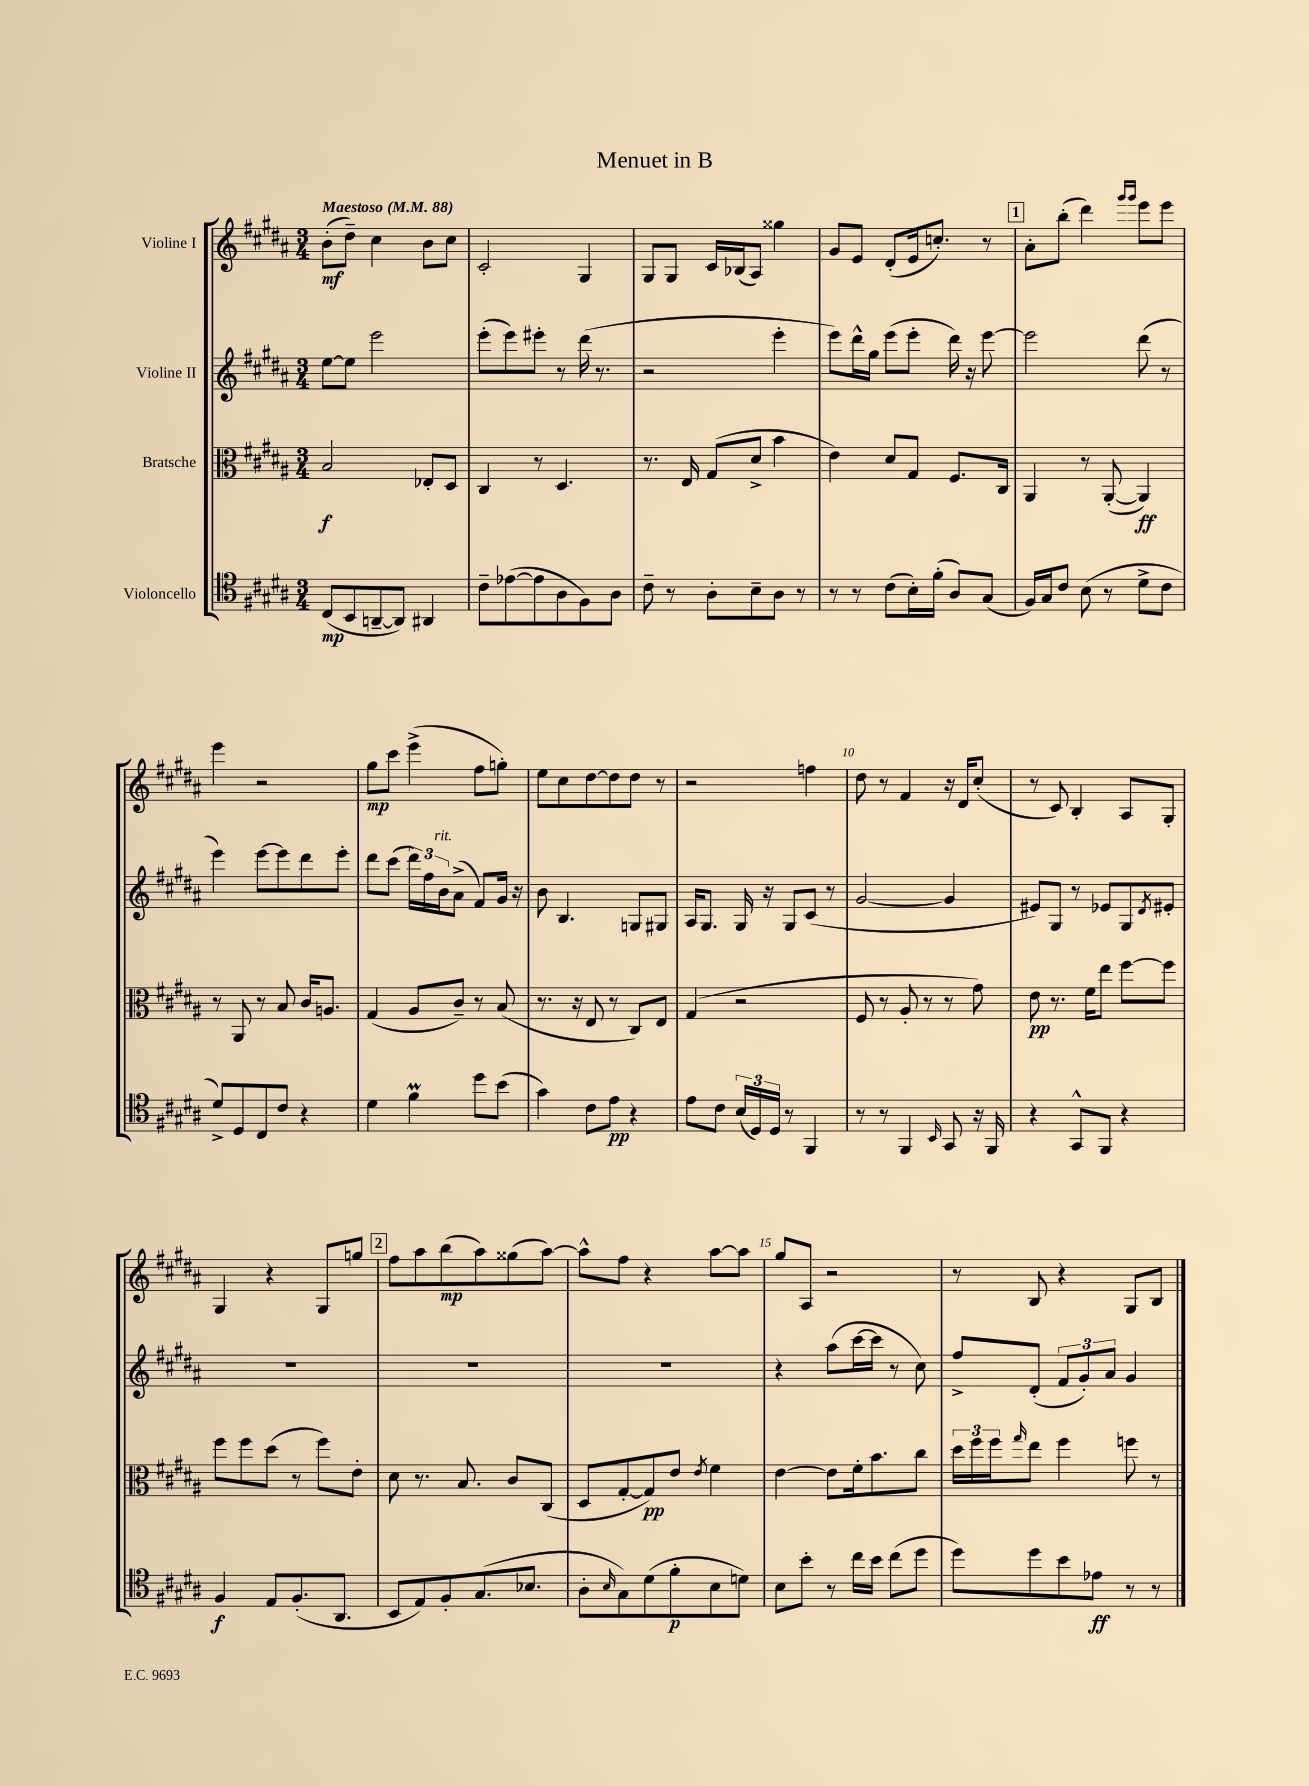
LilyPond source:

\header { title = "Menuet in B" }
<<
\new StaffGroup <<
\new Staff = "s0" \with { instrumentName = "Violine I" } {
    \clef treble \key b \major \numericTimeSignature \time 3/4 \tempo "Maestoso" 4 = 88
    b'8-.\mf( dis''8--) cis''4 b'8 cis''8 |
    cis'2-. gis4 |
    gis8 gis8 cis'16 bes16( ais8) gisis''4 |
    gis'8 e'8 dis'8-.( e'16 c''8.-.) r8 |
    \mark \markup { \box "1" } ais'8-. b''8-.( dis'''4) \grace { gis'''16 gis'''16 } e'''8 e'''8 |
    e'''4 r2 |
    gis''8\mp cis'''8 e'''4->( fis''8 g''8-.) |
    e''8 cis''8 dis''8~ dis''8 dis''8 r8 |
    r2 f''4 |
    dis''8 r8 fis'4 r16 dis'16 cis''8-.( |
    r8 cis'8) b4-. ais8 gis8-. |
    gis4 r4 gis8 g''8 |
    \mark \markup { \box "2" } fis''8 ais''8 b''8\mp( ais''8) gisis''8( ais''8~) |
    ais''8-^ fis''8 r4 ais''8~ ais''8 |
    gis''8 ais8 r2 |
    r8 b8 r4 gis8 b8 \bar "|." |
}
\new Staff = "s1" \with { instrumentName = "Violine II" } {
    \clef treble \key b \major \numericTimeSignature \time 3/4
    e''8~ e''8 e'''2 |
    e'''8-.( e'''8) eis'''8-. r8 dis'''16( r8. |
    r2 e'''4-. |
    e'''8) dis'''16-^ gis''16 e'''8( e'''8-. dis'''16) r16 e'''8~ |
    \mark \markup { \box "1" } e'''2 dis'''8( r8 |
    e'''4) e'''8~ e'''8 dis'''8 e'''8-. |
    dis'''8 cis'''8( \tuplet 3/2 { dis'''16) fis''16 b'16^\markup { \italic "rit." } } ais'8->( fis'8) gis'16 r16 |
    b'8 b4. g8 gis8 |
    ais16 gis8. gis16 r16 gis8 cis'8( r8 |
    gis'2~ gis'4 |
    eis'8) gis8 r8 ees'8 gis8 \acciaccatura { dis'8 } eis'8-. |
    R2. |
    \mark \markup { \box "2" } R2. |
    R2. |
    r4 ais''8( cis'''16~ cis'''16 r8 cis''8) |
    fis''8-> dis'8-.( \tuplet 3/2 { fis'8 gis'8-.) ais'8 } gis'4 \bar "|." |
}
\new Staff = "s2" \with { instrumentName = "Bratsche" } {
    \clef alto \key b \major \numericTimeSignature \time 3/4
    b2\f ees8-. dis8 |
    cis4 r8 dis4. |
    r8. e16 gis8( dis'8-> b'4 |
    e'4) dis'8 gis8 fis8. cis16 |
    \mark \markup { \box "1" } ais,4 r8 ais,8~-.( ais,4\ff) |
    r8 ais,8 r8 b8 cis'16 a8. |
    gis4( ais8 cis'8--) r8 b8( |
    r8. r16 e8 r8 cis8) e8 |
    gis4( r2 |
    fis8 r8 ais8-. r8 r8 gis'8) |
    e'8\pp r8. fis'16 e''8 fis''8~ fis''8 |
    fis''8 fis''8 dis''8( r8 fis''8) e'8-. |
    \mark \markup { \box "2" } dis'8 r8. b8. cis'8 cis8( |
    dis8 gis8~-. gis8\pp) e'8 \acciaccatura { e'8 } fis'4 |
    e'4~ e'8 fis'16-. b'8. cis''8 |
    \tuplet 3/2 { dis''16 fis''16 fis''16 } \grace { gis''16 } e''8 fis''4 f''8 r8 \bar "|." |
}
\new Staff = "s3" \with { instrumentName = "Violoncello" } {
    \clef tenor \key b \major \numericTimeSignature \time 3/4
    cis8\mp( b,8 a,8~-- a,8) ais,4 |
    cis'8-- ees'8~( ees'8 ais8 fis8) ais8 |
    cis'8-- r8 ais8-. b8-- ais8 r8 |
    r8 r8 cis'8( b16-.) fis'16-.( ais8) gis8( |
    \mark \markup { \box "1" } fis16) gis16 cis'8 b8( r8 dis'8-> cis'8 |
    dis'8->) dis8 cis8 cis'8 r4 |
    dis'4 fis'4\prall dis''8 b'8( |
    gis'4) cis'8 e'8\pp r4 |
    e'8 cis'8 \tuplet 3/2 { b16( dis16) dis16 } r8 fis,4 |
    r8 r8 fis,4 \grace { b,16 } gis,8 r16 fis,16 |
    r4 gis,8-^ fis,8 r4 |
    fis4\f e8 fis8.-.( ais,8. |
    \mark \markup { \box "2" } b,8 e8) fis8-. gis8.( bes8. |
    ais8-. \grace { b16 } gis8) dis'8( fis'8-.\p b8 d'8) |
    b8 b'8-. r8 cis''16 b'16 cis''8( dis''8 |
    dis''8) dis''8 b'8 ees'8\ff r8 r8 \bar "|." |
}
>>
>>
\layout { \context { \Score \override BarNumber.break-visibility = ##(#f #t #t) barNumberVisibility = #(every-nth-bar-number-visible 5) } }
